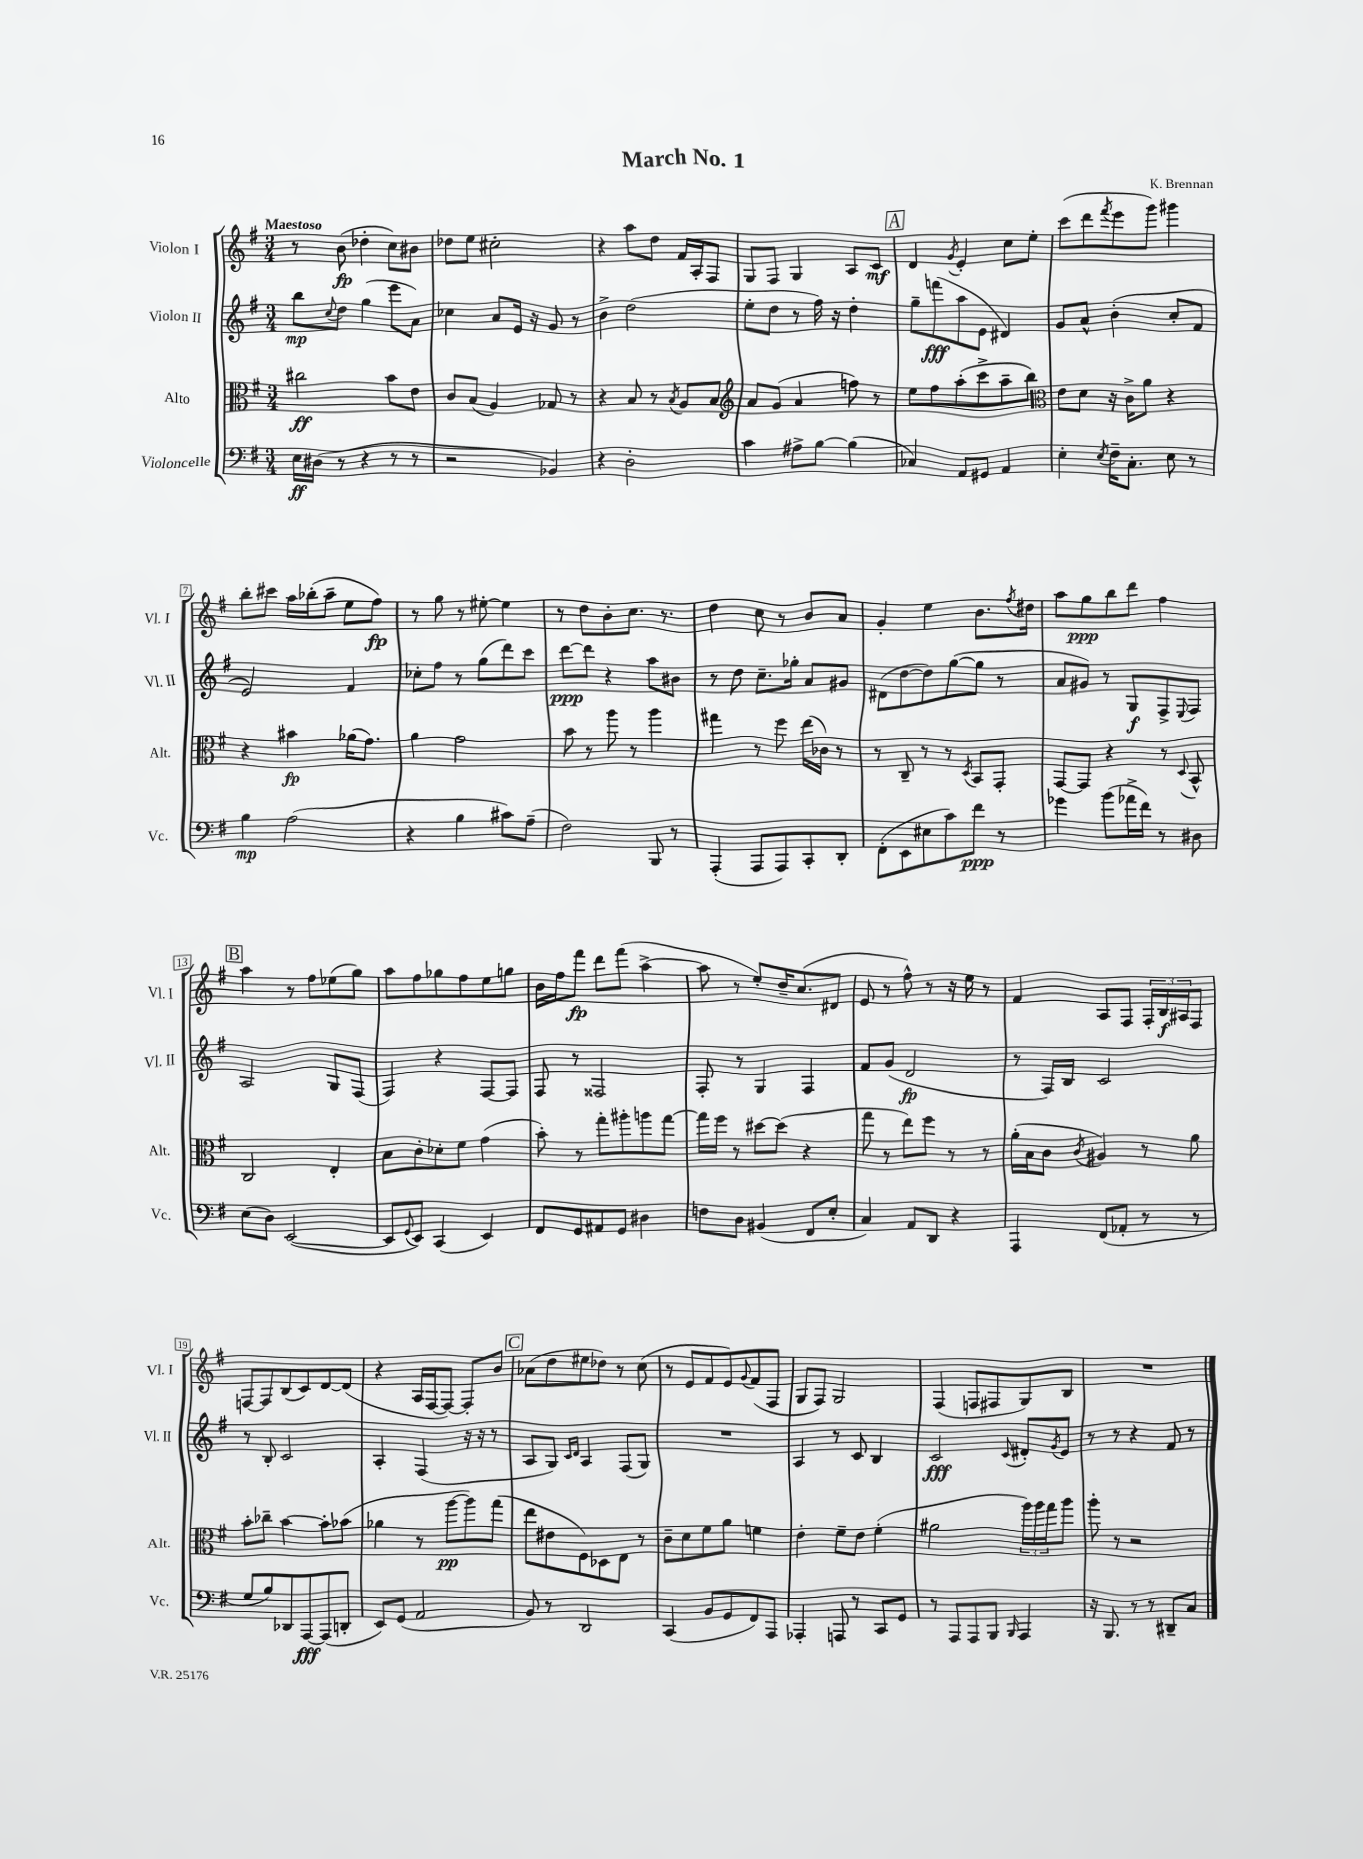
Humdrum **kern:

**kern	**kern	**kern	**kern
*staff4	*staff3	*staff2	*staff1
*clefF4	*clefC3	*clefG2	*clefG2
*k[f#]	*k[f#]	*k[f#]	*k[f#]
*M3/4	*M3/4	*M3/4	*M3/4
16E\LL	2cc#\	8bb\L	8r
(16D#\JJ	.	.	.
.	.	8qqcc/	.
8r	.	8dd\J	(8b\
4r	.	(4gg\	4dd-'\
8r	8b\L	8eee\L	8cc\L)
8r	8e\J	8a\J)	8b#\J
=	=	=	=
2r	8c/L	4cc-\	8dd-\L
.	(8B/J	.	8ee\J
.	4A/)	8a/L	2cc#'\
.	.	16e/Jk	.
.	.	16r	.
4BB-/)	8G-/	8g/	.
.	8r	8r	.
=	=	=	=
4r	4r	4b^\	4r
2D'\	8B/	(2dd\	8aa\L
.	8r	.	8dd\J
.	8qB/	.	.
.	8A/L	.	16f#/LL
.	.	.	16A'/J
.	8B/J	.	8F#/J
=	=	=	=
*	*clefG2	*	*
4c\	8a/L	8ee'\L	8G/L
.	(8g/J	8dd\J	8F#/J
8A#^\L	4a/	8r	4G/
[8B\J	.	16ff#\)	.
.	.	16r	.
(4B\]	8ff\)	4dd'\	8A/L
.	8r	.	8c/J
=	=	=	=
4C-/)	8ee\L	8gg~\L	4d/
.	8ff#\	(8fff\	.
.	.	.	8qg/
8AA/L	(8aa'\	8aa\	4e'/
8GG#/J	8ccc^\	8e\J	.
4AA/	8aa~\	4d#/)	8cc\L
.	8bb\J)	.	8ee'\J
=	=	=	=
*	*clefC3	*	*
4E'\	8e\L	8g/L	(8ccc\L
.	8d\J	8a^^/J	8ddd\
8qE/	.	.	8qfff#/
16F#~\LK	16r	(4b'\	8eee\
8.C'\J	16c^\LK	.	.
.	8a\J	.	8ggg\J)
8E\	4r	8cc'/L	4ggg#\
8r	.	8f#/J	.
=	=	=	=
4B\	4r	2e/)	8bb'\L
.	.	.	8ccc#\J
(2A\	4b#\	.	16aa\LL
.	.	.	(16bb-'\J
.	.	.	8aa~\J
.	(16a-\LK	4f#/	8ee\L
.	8.g\J)	.	.
.	.	.	8ff#\J)
=	=	=	=
4r	4a\	8cc-'\L	8r
.	.	8ff#\J	8gg\
4B\	2g\	8r	8r
.	.	(8gg\L	[8ee#'\
8c#\L)	.	8ddd\)	4ee#\]
(8A~\J	.	8ccc\J	.
=	=	=	=
2F#\)	8b\	[8ddd\L	8r
.	8r	8ddd\]J	8dd\L
.	8aa\	4r	8b'\
.	8r	.	8.cc\J
8BBB/	4aa\	8aa\L	.
.	.	.	8.r
8r	.	8b#\J	.
=	=	=	=
(4AAA'/	4gg#\	8r	4dd\
.	.	8dd\	.
8AAA/L	8r	8.cc~\L	8cc\
8AAA/)	8ff#\	.	8r
.	.	16gg-'\Jk	.
8CC'/	(16ee\LL	8a/L	8b/L
.	16c-\JJ)	.	.
8DD'/J	8r	8g#/J	8a/J
=	=	=	=
(8FF#'\L	8r	(8d#\L	4g'/
8EE\	8C~/	[8dd\	.
8E#\	8r	8dd\])	4ee\
8c\)	8r	([8gg\	.
.	8qD/	.	.
8f#\J	8BB/L	8gg\]J	8.b\L
8r	8GG'/J	8r	.
.	.	.	8qff#/
.	.	.	16dd#\Jk
=	=	=	=
4g-\	[8GG/L	8a/L	8aa\L
.	8GG/]J	8g#/J)	8gg\
(8b\L	4r	8r	8bb\
16a-^\L	.	8G/L	8ddd\J
16f#\JJ)	.	.	.
8r	8r	8F#^/	4ff#\
.	8qqD/	8qqE/	.
8D#\	8BB^^/	8F#/J	.
=	=	=	=
(8E\L	2C/	2A/	4aa\
8D\J)	.	.	.
([2EE/	.	.	8r
.	.	.	8ff#\L
.	4E'/	8G/L	(8ee-\
.	.	(8F#/J	8gg\J)
=	=	=	=
8EE/]L	8B\L	4F#/)	8aa\L
8qqGG/	.	.	.
8EE/J)	8c'\	.	8ff#\
(4CC/	8d-'\	4r	8gg-\
.	8f#\J	.	8ff#\
4EE/)	(4g\	[8F#/L	8ee\
.	.	8F#/]J	8gg\J
=	=	=	=
8FF#/L	8b'\)	8F#/	16b\LL
.	.	.	16ff#\J
8GG/	8r	8r	8fff#\J
8AA#/	8gg'\L	2F##/	8ddd\L
8GG/J	8aa#'\	.	(8fff#\J
4D#\	8aa\	.	[4aa^\
.	[8gg\J	.	.
=	=	=	=
8F\L	16gg\]LL	8F#'/	8aa\]
.	16ff#\JJ	.	.
8D\J	8r	8r	8r
(4BB#/	[8dd#\L	4G/	8ee'/L)
.	(8dd#\]J	.	16dd~/K
.	.	.	(8.cc/
8FF#/L	4r	4F#/	.
8E'/J	.	.	8d#/J
=	=	=	=
4C/)	8gg\	8f#/L	8e/
.	8r	(8g/J	8r
8AA/L	8ee\L)	2d/	8ff#^^\)
8DD/J	8ff#\J	.	8r
4r	8r	.	16r
.	.	.	16ee\
.	8r	.	8r
=	=	=	=
4AAA/	(16a'\LL	8r	4f#/
.	16B\J	.	.
.	8c\J	16F#/LL)	.
.	.	16B/JJ	.
.	8qc/	.	.
(8FF#/L	4A#/)	2c/	8A/L
8AA-'/J	.	.	8F#/J
8r	8r	.	24F#'/LL
.	.	.	24B/
.	.	.	24A#/J
8r	8a\	.	8F#/J
=	=	=	=
8G/L	8b'\L	8r	[8F/L
8B/)	8cc-~\J	8B'/	8F/]
8DD-/	[4b\	2c/	(8B/
[8AAA/	.	.	8c/)
(8AAA/]	8b'\]L	.	[8d/
8DD'/J	(8b-\J	.	(8d/]J
=	=	=	=
8EE/L)	4a-\	4A'/	4r
(8GG/J	.	.	.
2AA/	8r	(4F#/	16A/LL
.	.	.	[16F#/J
.	[8aa\L	.	8F#/_J)
.	8aa\])	16r	8F#'/]L
.	.	16r	.
.	(8gg\J	8r	8b/J
=	=	=	=
8BB/)	8ee\L	8A/L	(8a-\L
8r	8e#\	8G/J)	8dd\
.	.	16qqc/LL	.
.	.	16qqd/JJ	.
2DD/	8F#\)	4A/	8ee#\
.	8D-\	.	8dd-\J)
.	8E\J	(8F#/L	8r
.	8r	8G/J)	(8cc\
=	=	=	=
(4CC/	8c~\L	2.r	8r
.	8d\	.	8e/L
8BB/L	8f#\	.	8f#/
8GG/	8a\J	.	8e/)
.	.	.	8qqg/
8FF#/)	4f\	.	(8f#/
8AAA/J	.	.	8F#/J
=	=	=	=
4AAA-'/	4e'\	4A/	8G/L
.	.	.	8F#/J)
8AAA/	8f#~\L	8r	2G/
8r	8e\J	8c/	.
8CC/L	(4f#'\	4B/	.
8GG/J	.	.	.
=	=	=	=
8r	2a#\	2c/	(4F#/
8AAA/L	.	.	.
8AAA/	.	.	8F/L
8BBB/J	.	.	8F#/
16qqBBB/	.	8qqc/	.
4AAA/	24aa\LL)	8d#'/L	8G/)
.	24aa\	.	.
.	24gg\J	.	.
.	.	8qg/	.
.	8aa\J	8e/J	8B/J
=	=	=	=
16r	8aa'\	8r	2.r
8.BBB/	.	.	.
.	8r	8r	.
8r	2r	4r	.
8r	.	.	.
8DD#~/L	.	8f#/	.
8C/J	.	8r	.
==	==	==	==
*-	*-	*-	*-
